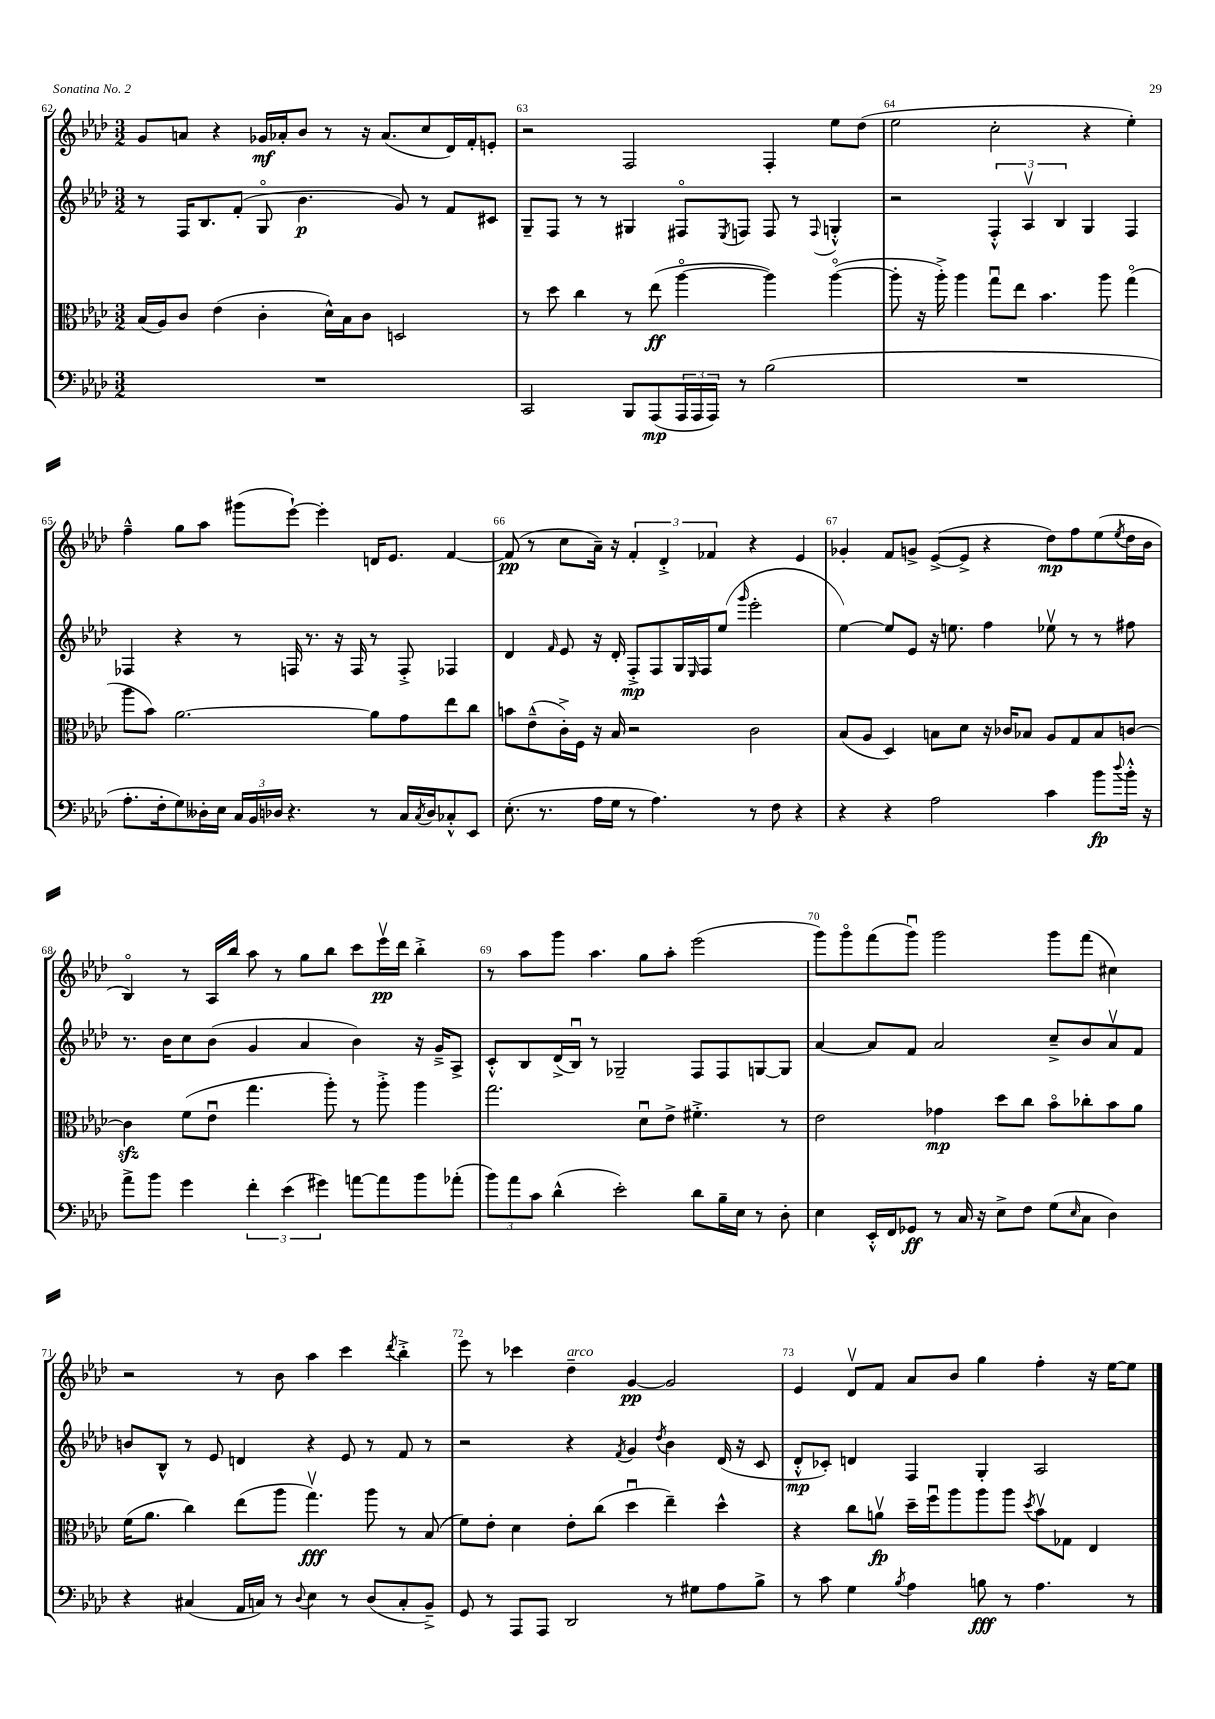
<<
\new StaffGroup <<
\new Staff = "s0" {
    \clef treble \key aes \major \numericTimeSignature \time 3/2
    g'8 a'8 r4 ges'16\mf aes'16-. bes'8 r8 r16 aes'8.( c''8 des'16) f'16-. e'8-. |
    r2 f2 f4-. ees''8 des''8( |
    ees''2 c''2-. r4 ees''4-.) |
    f''4---^ g''8 aes''8 gis'''8( ees'''8~-!) ees'''4-. d'16 ees'8. f'4~ |
    f'8\pp( r8 c''8 aes'16--) r16 \tuplet 3/2 { f'4-. des'4-.-> fes'4 } r4 ees'4 |
    ges'4-. f'8 g'8-> ees'8~->( ees'8-> r4 des''8\mp) f''8 ees''8( \acciaccatura { ees''8 } des''16 bes'16 |
    bes4\flageolet) r8 aes16 bes''16 aes''8 r8 g''8 bes''8 c'''8 ees'''16\upbow\pp des'''16 bes''4-.-> |
    r8 aes''8 g'''8 aes''4. g''8 aes''8-. ees'''2( |
    g'''8) g'''8\flageolet f'''8( g'''8\downbow) g'''2 g'''8 f'''8( cis''4) |
    r2 r8 bes'8 aes''4 c'''4 \acciaccatura { des'''8 } bes''4-.-> |
    ees'''8 r8 ces'''4 des''4--^\markup { \italic "arco" } g'4~\pp g'2 |
    ees'4 des'8\upbow f'8 aes'8 bes'8 g''4 f''4-. r16 ees''16~ ees''8 \bar "|." |
}
\new Staff = "s1" {
    \clef treble \key aes \major \numericTimeSignature \time 3/2
    r8 f16 bes8. f'8-.( g8\flageolet bes'4.\p g'8) r8 f'8 cis'8 |
    g8-- f8 r8 r8 gis4 fis8\flageolet \acciaccatura { ees8 } f8 f8 r8 \appoggiatura { f8 } g4-.-^ |
    r2 \tuplet 3/2 { f4-.-^ aes4\upbow bes4 } g4 f4 |
    fes4 r4 r8 f16 r8. r16 f16 r8 f8-.-> fes4 |
    des'4 \grace { f'16 } ees'8 r16 des'16-. f8-.->\mp f8 g16 \grace { ees16 } f16 ees''8( \grace { g'''16 } ees'''2-. |
    ees''4~) ees''8 ees'8 r16 e''8. f''4 ees''8\upbow r8 r8 fis''8 |
    r8. bes'16 c''8 bes'8( g'4 aes'4 bes'4) r16 g'16---> aes8-> |
    c'8-.-^ bes8 des'16->( bes16\downbow) r8 ges2-- f8 f8 g8~ g8 |
    aes'4~ aes'8 f'8 aes'2 c''8---> bes'8 aes'8\upbow f'8 |
    b'8 bes8-^ r8 ees'8 d'4 r4 ees'8 r8 f'8 r8 |
    r2 r4 \acciaccatura { f'8 } g'4 \acciaccatura { des''8 } bes'4 des'16( r16 c'8 |
    des'8-.-^\mp ces'8-.) d'4 f4 g4-. aes2 \bar "|." |
}
\new Staff = "s2" {
    \clef alto \key aes \major \numericTimeSignature \time 3/2
    bes16( aes16) c'8 ees'4( c'4-. des'16-^) bes16 c'8 d2 |
    r8 des''8 c''4 r8 ees''8\ff( aes''4~\flageolet aes''4) aes''4~\flageolet( |
    aes''8-. r16 aes''16-.->) aes''4 g''8\downbow ees''8 bes'4. aes''8 g''4\flageolet( |
    aes''8 bes'8) aes'2.~ aes'8 g'8 ees''8 c''8 |
    b'8 ees'8---^( c'16-.->) f16 r16 bes16 r2 c'2 |
    bes8( aes8 des4) b8 des'8 r16 ces'16 bes8 aes8 g8 bes8 c'8~ |
    c'4\sfz f'8( ees'8\downbow g''4. aes''8-.) r8 aes''8-.-> aes''4 |
    g''2. des'8\downbow ees'8-> fis'4.-.-> r8 |
    ees'2 ges'4\mp des''8 c''8 bes'8\flageolet ces''8-. bes'8 aes'8 |
    f'16( aes'8. c''4) ees''8( aes''8 g''4.\upbow\fff) aes''8 r8 bes8( |
    f'8) ees'8-. des'4 ees'8-. c''8( des''4\downbow ees''4--) des''4-^ |
    r4 c''8 a'8\upbow\fp des''16-- f''16\downbow aes''8 aes''8 aes''8 \acciaccatura { des''8 } bes'8\upbow ges8 ees4 \bar "|." |
}
\new Staff = "s3" {
    \clef bass \key aes \major \numericTimeSignature \time 3/2
    R1. |
    c,2 bes,,8 aes,,8\mp( \tuplet 3/2 { aes,,16 aes,,16 aes,,16) } r8 bes2( |
    R1. |
    aes8.-. f16-. g8) deses16-. ees16 \tuplet 3/2 { c16 bes,16 des16 } r4. r8 c16 \acciaccatura { c8 } des16 ces8-.-^ ees,8 |
    ees8.-.( r8. aes16 g16 r8 aes4.) r8 f8 r4 |
    r4 r4 aes2 c'4 bes'8\fp \appoggiatura { des''8 } bes'16-.-^ r16 |
    aes'8-> bes'8 g'4 \tuplet 3/2 { f'4-. ees'4( gis'4) } a'8~ a'8 bes'8 aes'8-.( |
    \tuplet 3/2 { bes'8) aes'8 c'8 } des'4-^( ees'2-.) des'8 bes16-- ees16 r8 des8-. |
    ees4 ees,16-.-^ f,16 ges,8\ff r8 c16 r16 ees8-> f8 g8( \grace { ees16 } c8 des4) |
    r4 cis4( aes,16 c16) r8 \appoggiatura { des8 } ees4 r8 des8( c8-. bes,8--->) |
    g,8 r8 aes,,8 aes,,8 des,2 r8 gis8 aes8 bes8-> |
    r8 c'8 g4 \acciaccatura { bes8 } aes4 b8\fff r8 aes4. r8 \bar "|." |
}
>>
>>
\layout { \context { \Score currentBarNumber = #62 \override BarNumber.break-visibility = ##(#f #t #t) barNumberVisibility = #all-bar-numbers-visible } }
